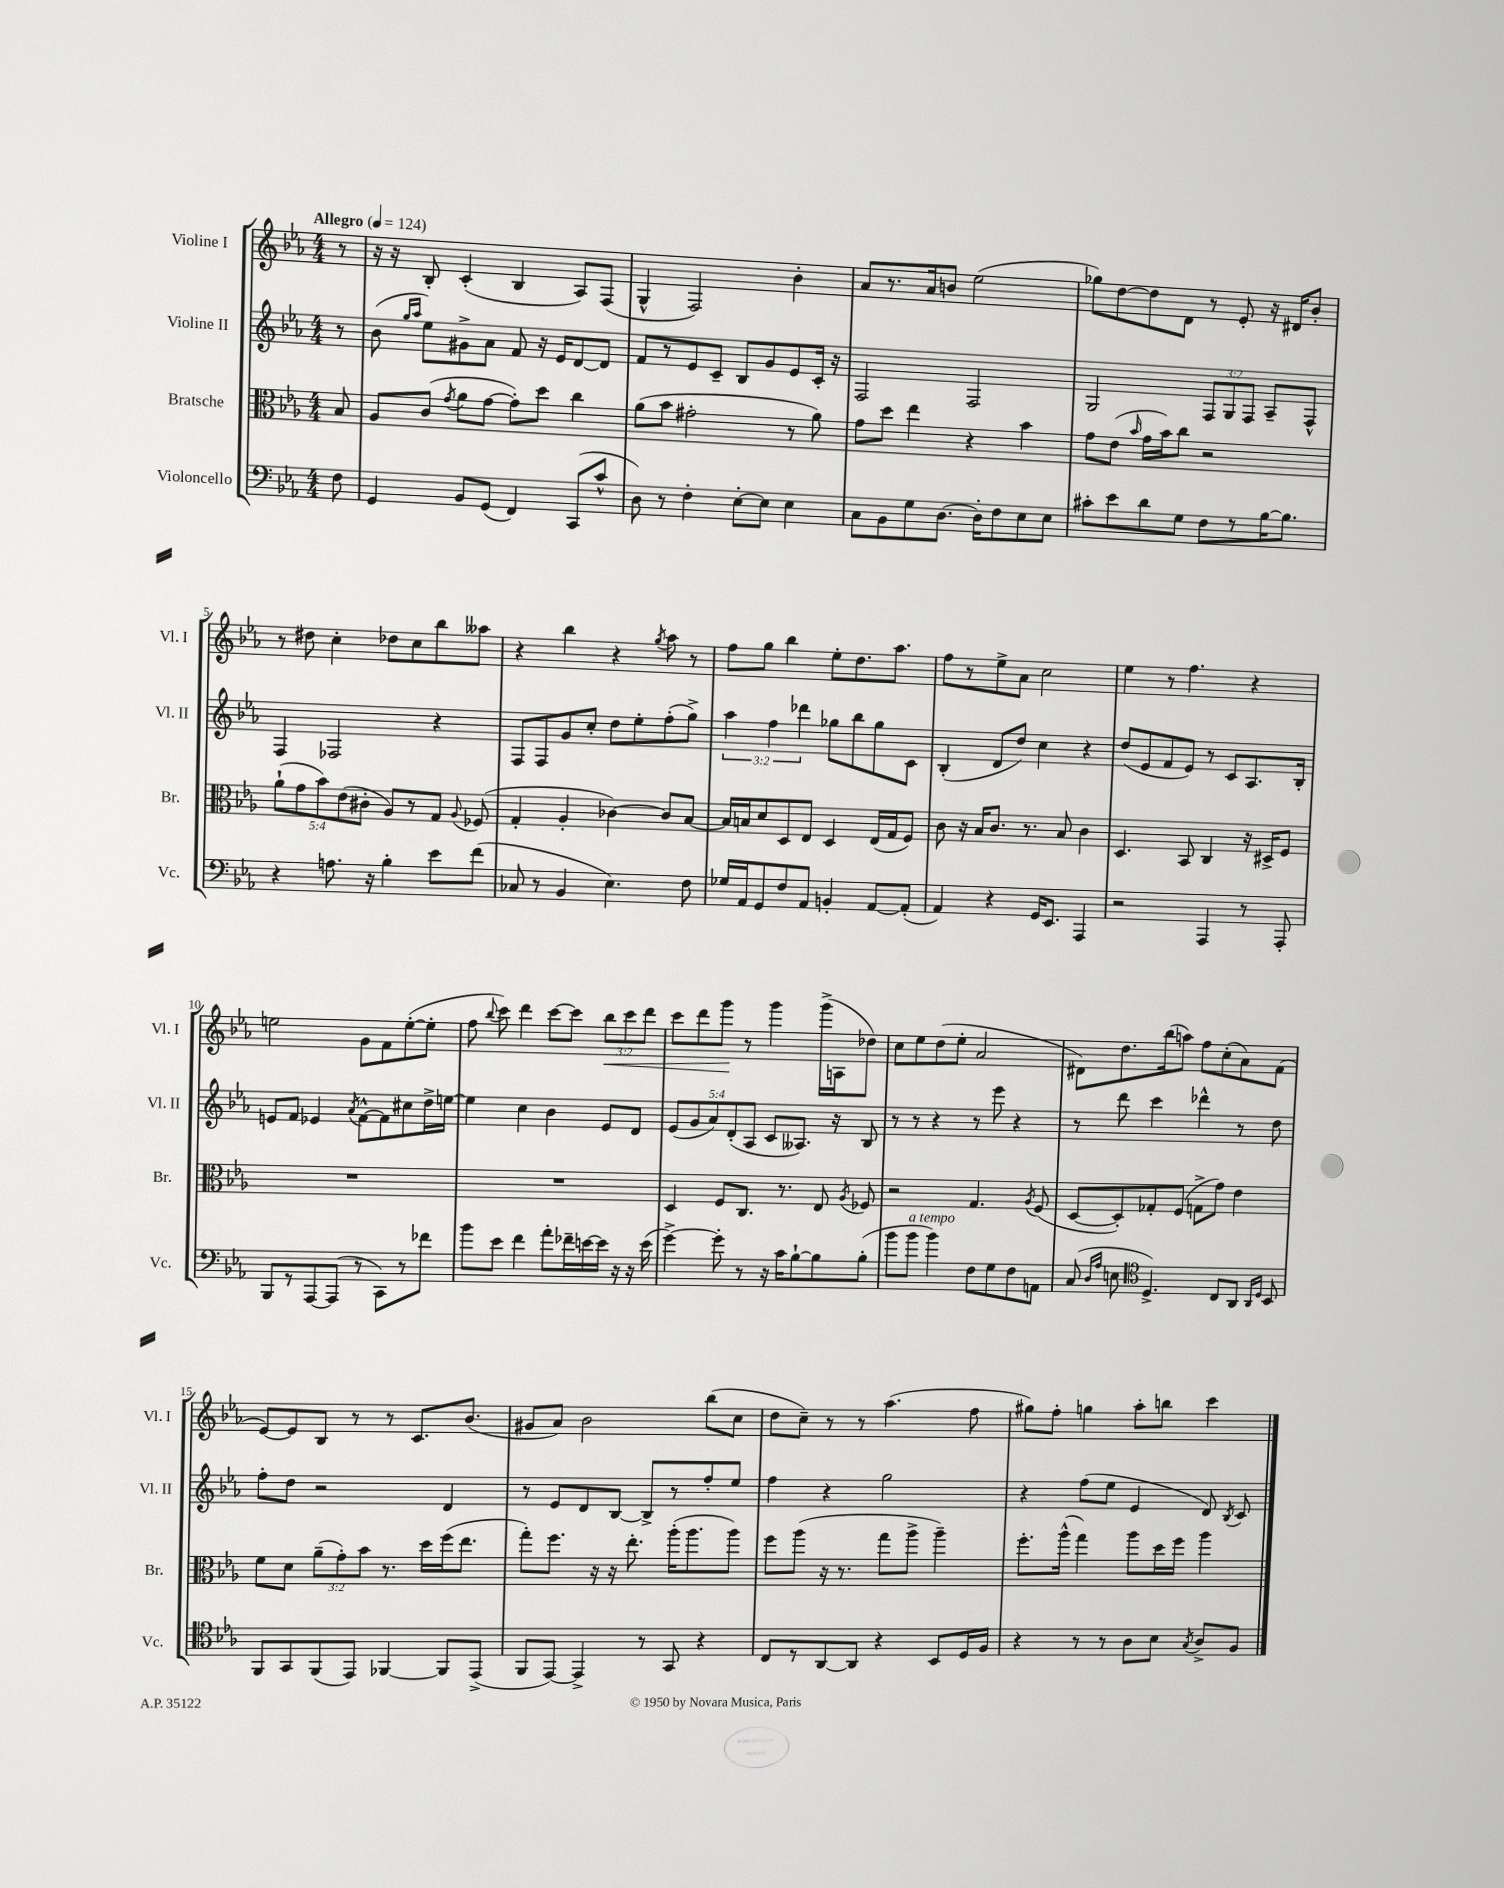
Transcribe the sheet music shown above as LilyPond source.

<<
\new StaffGroup <<
\new Staff = "s0" \with { instrumentName = "Violine I" shortInstrumentName = "Vl. I" } {
    \clef treble \key ees \major \numericTimeSignature \time 4/4 \override Staff.TupletNumber.text = #tuplet-number::calc-fraction-text \partial 8 \tempo "Allegro" 4 = 124
    \autoBeamOff r8 |
    r16 r16 bes8-. c'4-.( bes4 aes8[) f8]( |
    g4-^ f2) bes'4-. |
    aes'8[ r8. aes'16 b'8] ees''2( |
    ges''8[) d''8~ d''8 d'8] r8 ees'8-. r16 dis'16[ bes'8]-. |
    r8 dis''8 c''4-. des''8[ c''8 bes''8 aeses''8] |
    r4 bes''4 r4 \acciaccatura { g''8 } aes''8 r8 |
    f''8[ g''8] bes''4 ees''8[-. d''8. aes''8.] |
    f''8[ r8 ees''8-> aes'8] c''2 |
    ees''4 r8 f''4. r4 |
    e''2 g'8[ f'8 e''8~-.( e''8]-. |
    f''8 \appoggiatura { bes''8 } c'''8) d'''4 c'''8[~ c'''8] \tuplet 3/2 { bes''8[\< c'''8 d'''8] } |
    c'''8[ d'''8 g'''8]\! r8 g'''4 g'''16[->( a16 des''8]) |
    c''8[ ees''8 d''8( ees''8]-. aes'2 |
    dis'8[) d''8. bes''16( a''8]) f''8[ c''8-.( aes'8) f'8]( |
    ees'8[~) ees'8 bes8] r8 r8 c'8.[ bes'8.]( |
    gis'8[ aes'8]) bes'2 bes''8[( c''8] |
    d''8[ c''8]--) r8 r8 aes''4.( f''8 |
    gis''8[) f''8]-. g''4 aes''8[-. b''8] c'''4 \bar "|." |
}
\new Staff = "s1" \with { instrumentName = "Violine II" shortInstrumentName = "Vl. II" } {
    \clef treble \key ees \major \numericTimeSignature \time 4/4 \override Staff.TupletNumber.text = #tuplet-number::calc-fraction-text \partial 8
    \autoBeamOff r8 |
    bes'8( \grace { g''16[ aes''16] } ees''8[) gis'8-> aes'8] f'8 r16 ees'16[ d'8~ d'8] |
    f'8[ r8 ees'8 c'8]-- bes8[ g'8 ees'8 c'16]-. r16 |
    f2 f2 |
    g2 \tuplet 3/2 { f8[ g8 f8] } aes8[-- f8]-^ |
    f4 fes2 r4 |
    f8[ f8 g'8 c''8]-. d''8[ ees''8-. f''8-.( g''8]->) |
    \tuplet 3/2 { aes''4 f''4 des'''4 } ges''8[ bes''8 ges''8 c'8] |
    bes4-.( d'8[ d''8]) c''4 r4 |
    d''8[( ees'8 f'8 ees'8]) r8 c'8[ aes8. bes16]-. |
    e'8[ f'8] ees'4 \acciaccatura { aes'8 } f'8[~-^ f'8 cis''8 d''16-> e''16]~ |
    e''4 c''4 bes'4 ees'8[ d'8] |
    \tuplet 5/4 { ees'8[( g'8 aes'8) d'8-.( aes8] } c'8[ aeses8.]) r16 bes8 |
    r8 r8 r4 r8 ees'''8 r4 |
    r8 d'''8 c'''4 des'''4-^ r8 d''8 |
    f''8[-. d''8] r2 d'4 |
    r8 ees'8[ d'8 bes8]~ bes8[-> r8 f''8-. ees''8] |
    f''4 r4 g''2 |
    r4 f''8[( ees''8] ees'4 d'8) \acciaccatura { bes8 } c'8 \bar "|." |
}
\new Staff = "s2" \with { instrumentName = "Bratsche" shortInstrumentName = "Br." } {
    \clef alto \key ees \major \numericTimeSignature \time 4/4 \override Staff.TupletNumber.text = #tuplet-number::calc-fraction-text \partial 8
    \autoBeamOff bes8 |
    aes8[ c'8]( \acciaccatura { g'8 } aes'8[ g'8]~ g'8[-.) d''8] c''4 |
    aes'8[( bes'8] gis'2-. r8 aes'8) |
    g'8[ d''8] ees''4 r4 bes'4 |
    g'8[ ees'8]( \grace { bes'16 } g'16[ bes'16) c''8] r2 |
    \tuplet 5/4 { aes'8[-!( g'8 bes'8) ees'8( cis'8]-. } aes8[) r8 g8] \appoggiatura { aes8 } fes8( |
    g4-. aes4-. ces'4~) ces'8[ bes8]~ |
    bes16[ b16 d'8 d8 ees8] d4 ees16[( g16 f8]) |
    c'8 r16 bes16[ c'8.] r8. bes8 c'4 |
    d4. bes,8 c4 r16 dis16[-> f8] |
    R1 |
    R1 |
    d4 f8[ c8.] r8. ees8 \acciaccatura { aes8 } fes8 |
    r2 g4. \acciaccatura { aes8 } f8( |
    d8[~ d8-.) ges8-. f8]( g8[-> g'8]) ees'4 |
    f'8[ d'8] \tuplet 3/2 { aes'8[--( g'8-.) bes'8] } r8. d''16[ f''16( ees''8.] |
    g''8[-.) f''8.] r16 r16 ees''8.-. aes''16[-.( aes''8. aes''8]) |
    f''8[ aes''8]( r16 r8. g''8[ aes''8]-> aes''4--) |
    f''8.[-. aes''16]-^( g''4) aes''8[ d''16 f''16] aes''4 \bar "|." |
}
\new Staff = "s3" \with { instrumentName = "Violoncello" shortInstrumentName = "Vc." } {
    \clef bass \key ees \major \numericTimeSignature \time 4/4 \partial 8
    \autoBeamOff f8 |
    g,4 bes,8[ g,8]( f,4) c,8[( c'8]-^ |
    d8) r8 f4-. ees8[~-. ees8] ees4 |
    c8[ bes,8 g8 d8.]~ d16[-. f8 ees8 ees8] |
    cis'8[-. ees'8 d'8 g8] f8[ r8 bes16~ bes8.] |
    r4 a8. r16 bes4-. ees'8[ f'8]( |
    ces8 r8 bes,4 ees4.) f8 |
    ges16[ aes,16 g,8 f8 aes,8] b,4-. aes,8[~ aes,8]-.( |
    aes,4) r4 g,16[ ees,8.] aes,,4 |
    r2 aes,,4 r8 aes,,8-. |
    bes,,8[ r8 aes,,8~ aes,,8]( r8 c,8[) r8 fes'8] |
    bes'8[ ees'8] f'4 aes'8[-. fes'16-- e'16~ e'16] r16 r16 e'16( |
    g'4~->) g'8-. r8 r16 c'16[ bes8~-! bes8 bes8]-.( |
    bes'8[ bes'8]^\markup { \italic "a tempo" } bes'4) f8[ g8 f8 a,8] |
    c8( \grace { d16[ aes16] } e8 \clef tenor d4.->) c8[ aes,8] \grace { aes,16[ d16] } bes,8 |
    f,8[ g,8 f,8( ees,8]) fes,4~ fes,8[ ees,8]->( |
    f,8[ ees,8]~) ees,4-> r8 g,8 r4 |
    c8[ r8 aes,8~ aes,8] r4 bes,8[ d16 f16] |
    r4 r8 r8 aes8[ bes8] \acciaccatura { g8 } aes8[-> f8] \bar "|." |
}
>>
>>
